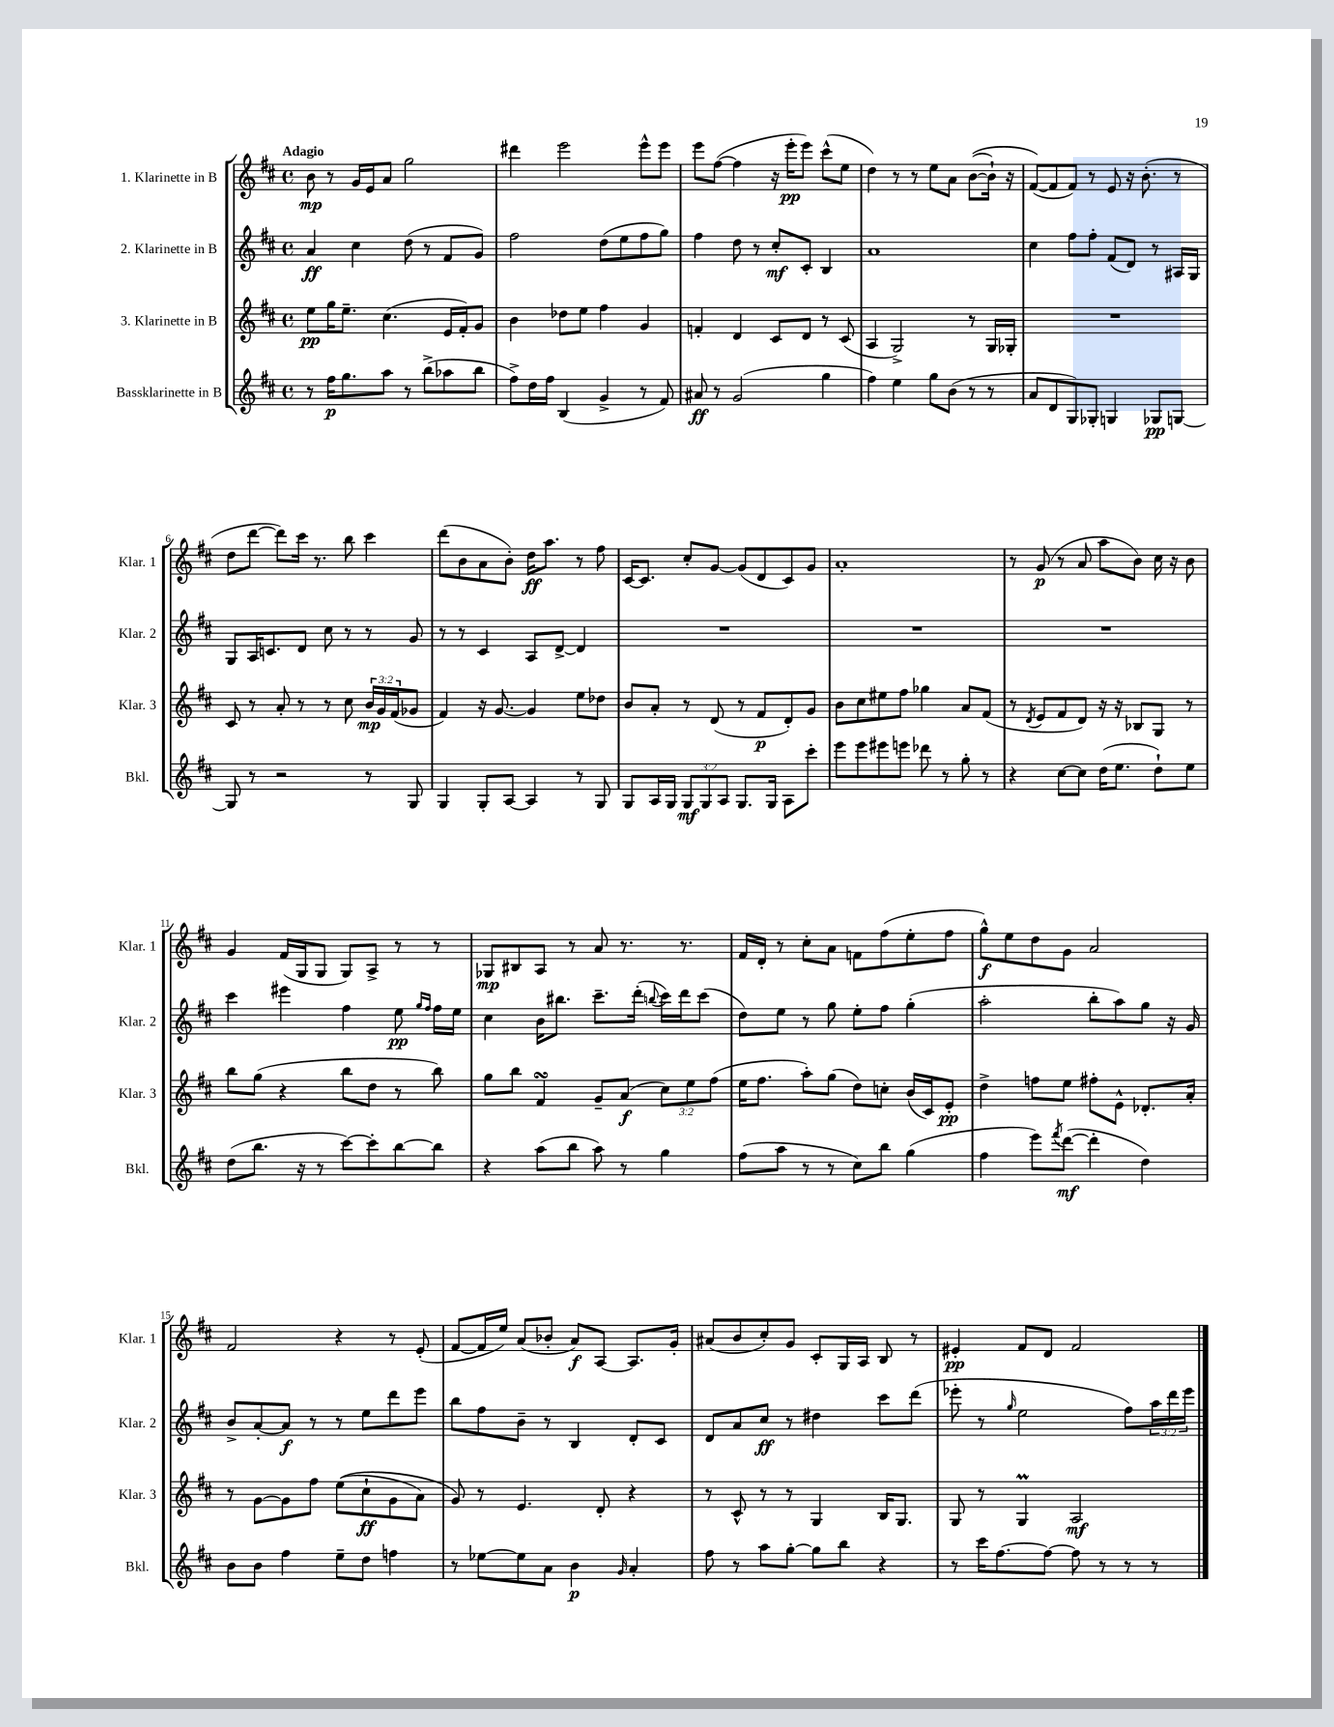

**kern	**dynam	**kern	**dynam	**kern	**dynam	**kern	**dynam
*part4	*part4	*part3	*part3	*part2	*part2	*part1	*part1
*staff4	*staff4	*staff3	*staff3	*staff2	*staff2	*staff1	*staff1
*I"Bassklarinette in B	*	*I"3. Klarinette in B	*	*I"2. Klarinette in B	*	*I"1. Klarinette in B	*
*I'Bkl.	*	*I'Klar. 3	*	*I'Klar. 2	*	*I'Klar. 1	*
*clefG2	*	*clefG2	*	*clefG2	*	*clefG2	*
*k[f#c#]	*	*k[f#c#]	*	*k[f#c#]	*	*k[f#c#]	*
*M4/4	*	*M4/4	*	*M4/4	*	*M4/4	*
*met(c)	*	*met(c)	*	*met(c)	*	*met(c)	*
=1	=1	=1	=1	=1	=1	=1	=1
!	!	!	!	!	!	!LO:TX:a:B:t=Adagio	!
8r	.	8ee\L	pp	4a/	ff	8b\	mp
16ff#\KL	p	16gg\K	.	.	.	8r	.
8.gg\	.	8.ee~\J	.	.	.	.	.
.	.	.	.	4cc#\	.	16g/LL	.
.	.	.	.	.	.	16e/J	.
8aa\J	.	(4.cc#\	.	.	.	8a/J	.
8r	.	.	.	(8dd\	.	2gg\	.
(8bb^\L	.	.	.	8r	.	.	.
8aa-X\	.	16e/LL	.	8f#/L	.	.	.
.	.	16f#'/J)	.	.	.	.	.
8bb\J	.	8g/J	.	8g/J)	.	.	.
=2	=2	=2	=2	=2	=2	=2	=2
8ff#^\L)	.	4b\	.	2ff#\	.	4ddd#X\	.
16dd\L	.	.	.	.	.	.	.
16ff#\JJ	.	.	.	.	.	.	.
(4B/	.	8dd-X\L	.	.	.	2eee\	.
.	.	8ee\J	.	.	.	.	.
4g^/	.	4ff#\	.	(8dd\L	.	.	.
.	.	.	.	8ee\	.	.	.
8r	.	4g/	.	8ff#\	.	8eee^^\L	.
8f#/)	.	.	.	8gg\J)	.	8eee\J	.
=3	=3	=3	=3	=3	=3	=3	=3
8a#X/	ff	4fn'/	.	4ff#\	.	8eee\L	.
8r	.	.	.	.	.	([8ff#\J	.
(2g/	.	4d/	.	8dd\	.	4ff#\]	.
.	.	.	.	8r	.	.	.
.	.	8c#/L	.	8cc#'/L	mf	16r	.
.	.	.	.	.	.	16eee'\KL	pp
.	.	8d/J	.	8c#'/J	.	8eee\J)	.
4gg\	.	8r	.	4B/	.	(8ccc#^^\L	.
.	.	(8c#/	.	.	.	8ee\J	.
=4	=4	=4	=4	=4	=4	=4	=4
4ff#\)	.	4A/	.	1a	.	4dd\)	.
4ee\	.	2G^/)	.	.	.	8r	.
.	.	.	.	.	.	8r	.
8gg\L	.	.	.	.	.	8ee\L	.
(8b\J	.	.	.	.	.	8a\J	.
8r	.	8r	.	.	.	(([8b\L	.
8r	.	16G/LL	.	.	.	16b`\Jk])	.
.	.	16G-X'/JJ	.	.	.	16r	.
=5	=5	=5	=5	=5	=5	=5	=5
8a/L	.	1r	.	4cc#\	.	([8f#/L)	.
8d/	.	.	.	.	.	8f#/]	.
8G/)	.	.	.	8ff#\L	.	8f#/J)	.
8G-X'/J	.	.	.	8ff#'\J	.	8r	.
4Gn/	.	.	.	(8f#/L	.	8e/	.
.	.	.	.	8d/J)	.	16r	.
.	.	.	.	.	.	(8.b'\	.
8G-X/L	pp	.	.	8r	.	.	.
[8Gn/J	.	.	.	16A#X/LL	.	8r	.
.	.	.	.	16G/JJ	.	.	.
!!LO:LB:g=z
=6	=6	=6	=6	=6	=6	=6	=6
8G/]	.	8c#/	.	8G/L	.	8dd\L	.
8r	.	8r	.	16A/K	.	[8ddd\J	.
.	.	.	.	8.cn/	.	.	.
2r	.	8a'/	.	.	.	8ddd\L])	.
.	.	8r	.	8d/J	.	16ccc#\Jk	.
.	.	.	.	.	.	8.r	.
.	.	8r	.	8cc#\	.	.	.
.	.	8cc#\	.	8r	.	8bb\	.
8r	.	24b/LL	mp	8r	.	4ccc#\	.
.	.	24g/	.	.	.	.	.
.	.	(24f#/J	.	.	.	.	.
8G/	.	8g-X/J	.	8g/	.	.	.
=7	=7	=7	=7	=7	=7	=7	=7
4G/	.	4f#/)	.	8r	.	(8ddd\L	.
.	.	.	.	8r	.	8b\	.
8G'/L	.	16r	.	4c#/	.	8a\	.
.	.	[8.g/	.	.	.	.	.
[8A/J	.	.	.	.	.	8b'\J)	.
4A/]	.	4g/]	.	8A/L	.	16dd\KL	ff
.	.	.	.	.	.	8.aa\J	.
.	.	.	.	[8d^/J	.	.	.
8r	.	8ee\L	.	4d/]	.	8r	.
8G/	.	8dd-X\J	.	.	.	8ff#\	.
=8	=8	=8	=8	=8	=8	=8	=8
8G/L	.	8b/L	.	1r	.	[16c#/KL	.
.	.	.	.	.	.	8.c#/J]	.
16A/L	.	8a'/J	.	.	.	.	.
16G/JJ	.	.	.	.	.	.	.
12G/L	mf	8r	.	.	.	8cc#'/L	.
12G/	.	.	.	.	.	.	.
.	.	(8d/	.	.	.	[8g/J	.
12A/J	.	.	.	.	.	.	.
8.G/L	.	8r	.	.	.	(8g/L]	.
.	.	8f#/L	p	.	.	8d/	.
16G/Jk	.	.	.	.	.	.	.
8A\L	.	8d'/)	.	.	.	8c#/)	.
8ccc#'\J	.	8g/J	.	.	.	8g/J	.
=9	=9	=9	=9	=9	=9	=9	=9
8eee\L	.	8b\L	.	1r	.	1a'	.
8eee\	.	8cc#\	.	.	.	.	.
8eee#X\	.	8ee#X\	.	.	.	.	.
8eeen\J	.	8ff#\J	.	.	.	.	.
8ddd-X\	.	4gg-X\	.	.	.	.	.
8r	.	.	.	.	.	.	.
8gg'\	.	8a/L	.	.	.	.	.
8r	.	(8f#/J	.	.	.	.	.
=10	=10	=10	=10	=10	=10	=10	=10
4r	.	8r	.	1r	.	8r	.
.	.	8qd/	.	.	.	.	.
.	.	8e/L	.	.	.	(8g/	p
[8cc#\L	.	8f#/	.	.	.	8r	.
8cc#\J]	.	8d/J)	.	.	.	8a/	.
(16dd\KL	.	16r	.	.	.	8aa\L	.
8.ee\J	.	16r	.	.	.	.	.
.	.	8B-X/L	.	.	.	8b\J)	.
8dd`\L)	.	8G/J	.	.	.	16cc#\	.
.	.	.	.	.	.	16r	.
8ee\J	.	8r	.	.	.	8b\	.
!!LO:LB:g=z
=11	=11	=11	=11	=11	=11	=11	=11
(8dd\L	.	8bb\L	.	4ccc#\	.	4g/	.
8.bb\J	.	(8gg\J	.	.	.	.	.
.	.	4r	.	4eee#X\	.	(16f#/LL	.
16r	.	.	.	.	.	16G/J	.
8r	.	.	.	.	.	8G/J	.
[8ccc#\L)	.	8bb\L	.	4ff#\	.	8G/L)	.
8ccc#'\]	.	8dd\J	.	.	.	8A^/J	.
[8bb\	.	8r	.	8ee\	pp	8r	.
.	.	.	.	16qqgg/LL	.	.	.
.	.	.	.	16qqff#/JJ	.	.	.
8bb\J]	.	8bb\)	.	16ff#\LL	.	8r	.
.	.	.	.	16ee\JJ	.	.	.
=12	=12	=12	=12	=12	=12	=12	=12
4r	.	8gg\L	.	4cc#\	.	8G-X/L	mp
.	.	8bb\J	.	.	.	8B#X/	.
(8aa\L	.	4f#sSsS/	.	16b\KL	.	8A/J	.
.	.	.	.	8.bb#X\J	.	.	.
8bb\J	.	.	.	.	.	8r	.
8aa\)	.	8g~/L	.	8.ccc#~\L	.	8a/	.
8r	.	(8a/J	f	.	.	8.r	.
.	.	.	.	(16ddd'\Jk	.	.	.
.	.	.	.	8qqbbn/	.	.	.
4gg\	.	12cc#\L)	.	16ccc#\LL)	.	.	.
.	.	.	.	16ddd\J	.	8.r	.
.	.	12ee\	.	.	.	.	.
.	.	.	.	(8ccc#\J	.	.	.
.	.	(12ff#\J	.	.	.	.	.
=13	=13	=13	=13	=13	=13	=13	=13
(8ff#\L	.	16ee\KL	.	8dd\L)	.	16f#/LL	.
.	.	8.ff#\J	.	.	.	16d'/JJ	.
8aa\J	.	.	.	8ee\J	.	8r	.
8r	.	8aa'\L)	.	8r	.	8cc#'\L	.
8r	.	(8gg\J	.	8gg\	.	8a\J	.
8cc#\L)	.	8dd\L)	.	8ee'\L	.	8fn\L	.
8bb\J	.	8ccn'\J	.	8ff#\J	.	(8ff#\	.
(4gg\	.	(16b/LL	.	(4gg'\	.	8ee'\	.
.	.	16c#/J)	.	.	.	.	.
.	.	8e'/J	pp	.	.	8ff#\J	.
=14	=14	=14	=14	=14	=14	=14	=14
4ff#\	.	4dd^\	.	2aa'\	.	8gg^^\L)	f
.	.	.	.	.	.	8ee\	.
8eee\L)	.	8ffn\L	.	.	.	8dd\	.
8qfff#/	.	.	.	.	.	.	.
([8ddd\J	mf	8ee\J	.	.	.	8g\J	.
4ddd'\]	.	8ff#X'\L	.	8bb'\L	.	2a/	.
.	.	8e^^\J	.	8aa\)	.	.	.
4dd\)	.	8.d-X'/L	.	8gg\J	.	.	.
.	.	.	.	16r	.	.	.
.	.	16a'/Jk	.	16g/	.	.	.
!!LO:LB:g=z
=15	=15	=15	=15	=15	=15	=15	=15
8b\L	.	8r	.	8b^/L	.	2f#/	.
8b\J	.	[8g\L	.	[8a'/	.	.	.
4ff#\	.	8g\]	.	8a/J]	f	.	.
.	.	8ff#\J	.	8r	.	.	.
8ee~\L	.	((8ee\L	.	8r	.	4r	.
8dd\J	.	8cc#`\	ff	8ee\L	.	.	.
4ffn\	.	8g\	.	8ddd\	.	8r	.
.	.	8a\J)	.	8eee\J	.	(8e'/	.
=16	=16	=16	=16	=16	=16	=16	=16
8r	.	8g/)	.	8bb\L	.	[8f#/L	.
[8ee-X\L	.	8r	.	8ff#\	.	16f#/L]	.
.	.	.	.	.	.	16ee/JJ)	.
8ee-\]	.	4.e/	.	8b~\J	.	(8a/L	.
8a\J	.	.	.	8r	.	8b-X'/J	.
4b\	p	.	.	4B/	.	8a/L)	f
.	.	8d'/	.	.	.	[8A/J	.
16qqg/	.	.	.	.	.	.	.
4a'/	.	4r	.	8d'/L	.	8.A/L]	.
.	.	.	.	8c#/J	.	.	.
.	.	.	.	.	.	16g'/Jk	.
=17	=17	=17	=17	=17	=17	=17	=17
8ff#\	.	8r	.	8d/L	.	(8a#X/L	.
8r	.	8c#^^/	.	8a/	.	8b/	.
8aa\L	.	8r	.	8cc#/J	ff	8cc#'/)	.
[8gg'\J	.	8r	.	8r	.	8g/J	.
8gg\L]	.	4G/	.	4dd#X\	.	8c#'/L	.
8bb\J	.	.	.	.	.	16G/L	.
.	.	.	.	.	.	16A/JJ	.
4r	.	16B/KL	.	8ccc#\L	.	8B/	.
.	.	8.G/J	.	.	.	.	.
.	.	.	.	(8ddd\J	.	8r	.
=18	=18	=18	=18	=18	=18	=18	=18
8r	.	8G/	.	8eee-X'\	.	4e#X'/	pp
16ccc#\KL	.	8r	.	8r	.	.	.
[8.ff#\	.	.	.	.	.	.	.
.	.	.	.	16qqgg/	.	.	.
.	.	4GM/	.	2ee\	.	8f#/L	.
8ff#\J_	.	.	.	.	.	8d/J	.
8ff#\]	.	2A/	mf	.	.	2f#/	.
8r	.	.	.	.	.	.	.
8r	.	.	.	8ff#\L)	.	.	.
8r	.	.	.	24aa\L	.	.	.
.	.	.	.	24ddd\	.	.	.
.	.	.	.	24eee-\JJ	.	.	.
==	==	==	==	==	==	==	==
*-	*-	*-	*-	*-	*-	*-	*-
